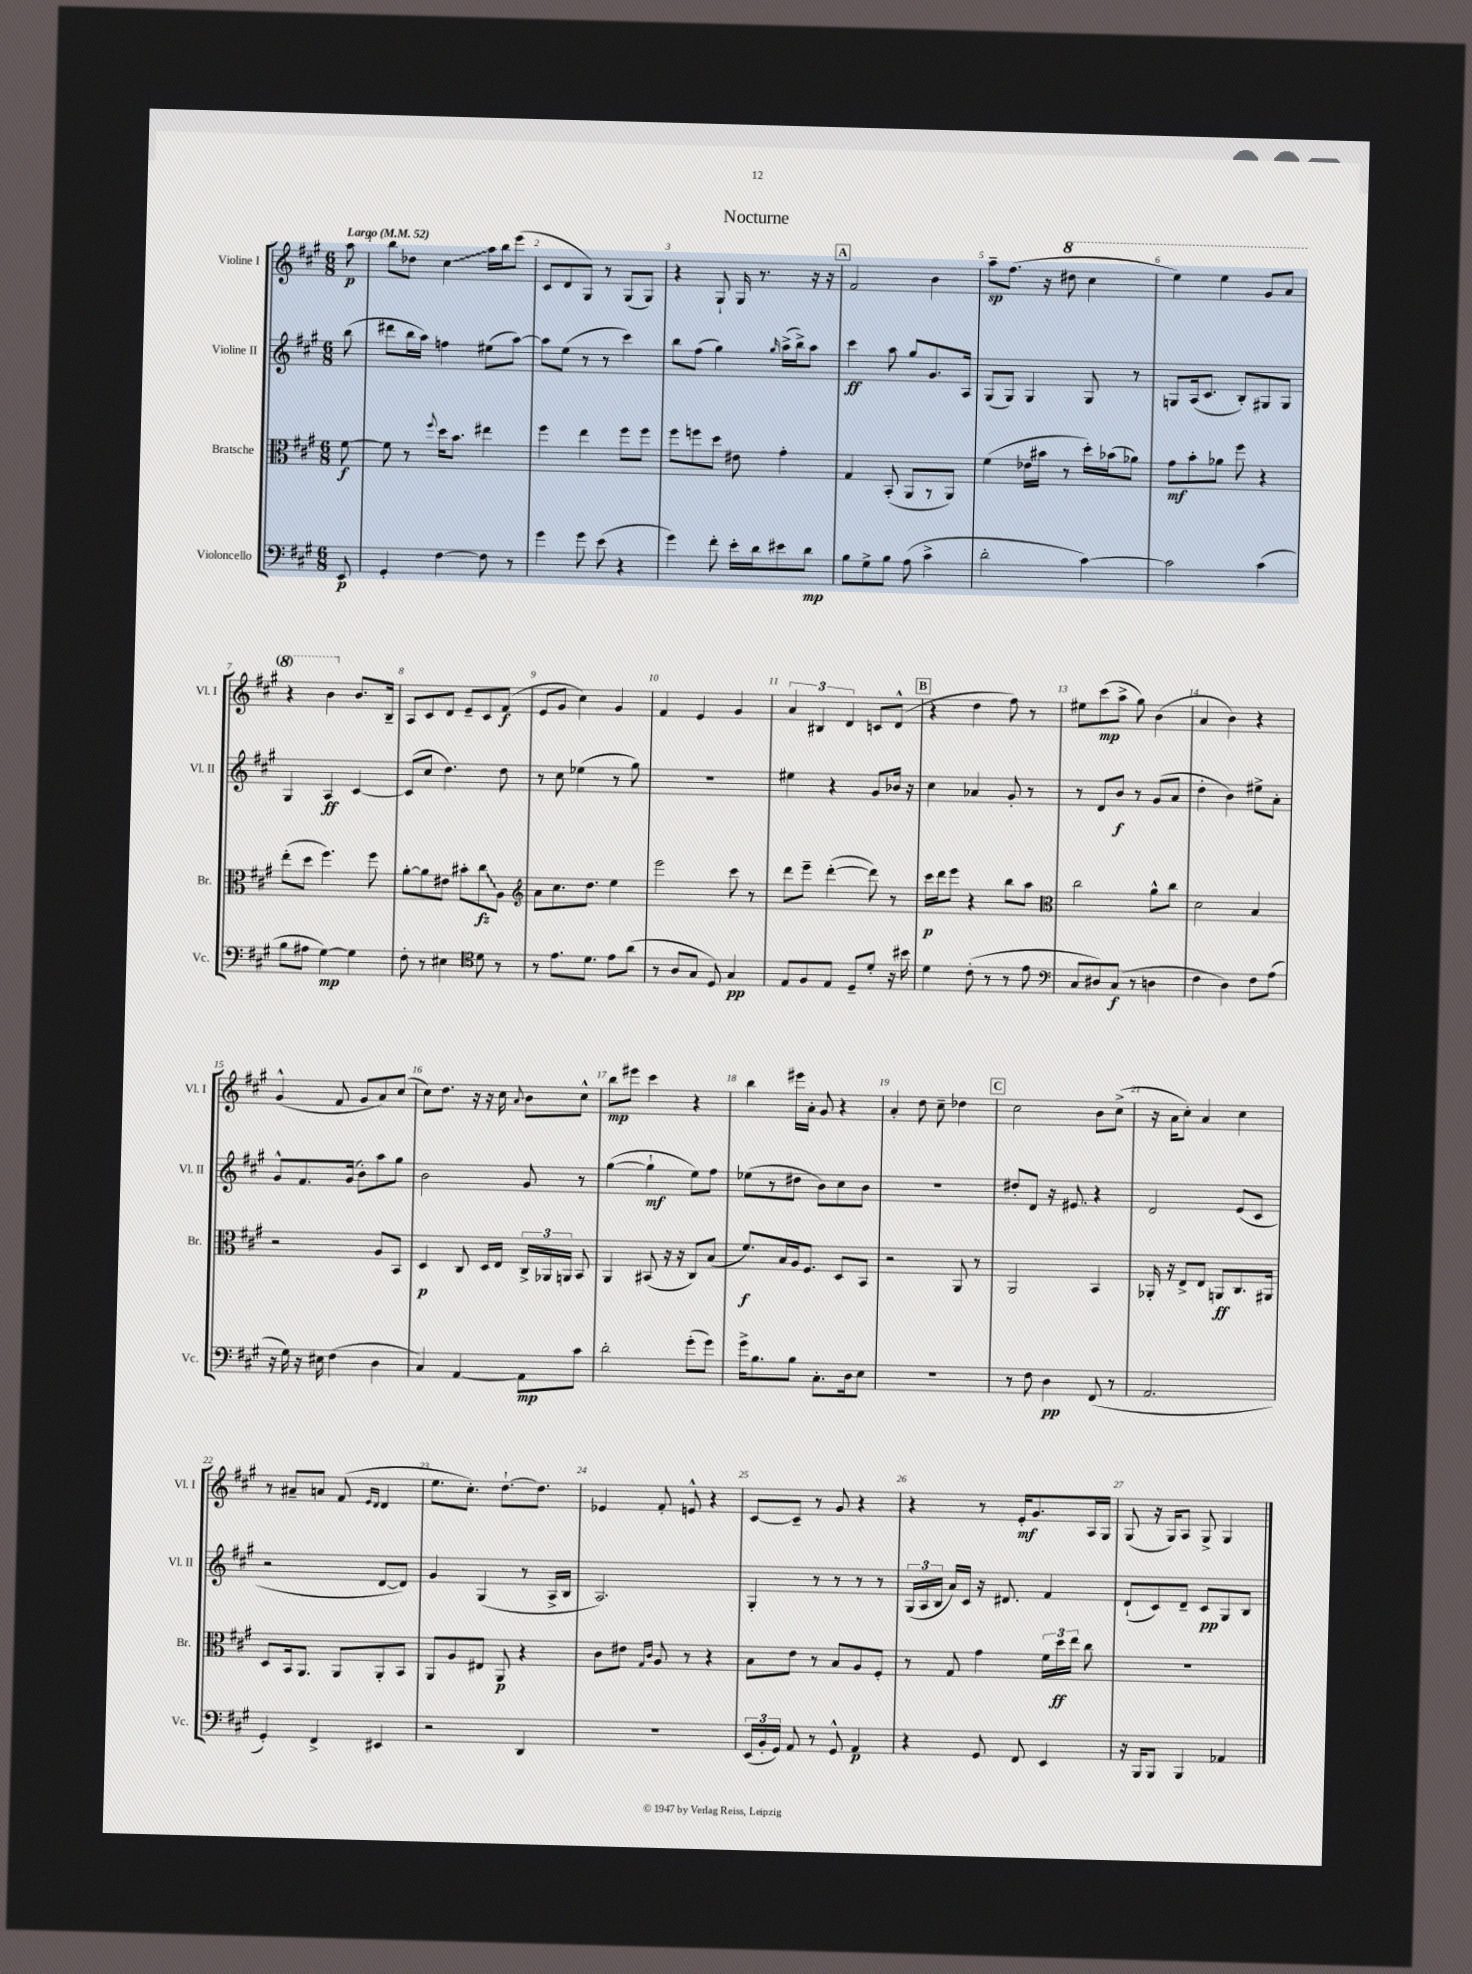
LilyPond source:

\header { title = "Nocturne" }
<<
\new StaffGroup <<
\new Staff = "s0" \with { instrumentName = "Violine I" shortInstrumentName = "Vl. I" } {
    \clef treble \key a \major \numericTimeSignature \time 6/8 \partial 8 \tempo "Largo" 4 = 52
    \autoBeamOff a''8\p |
    b''8[ des''8] \once \override Glissando.style = #'zigzag cis''4\glissando a''16[ b''16 e'''8]( |
    cis'8[ d'8 gis8]) r8 gis8[( gis8]) |
    r4 gis8-! gis16 r8. r16 r16 |
    \mark \markup { \box "A" } fis'2 b'4 |
    a''8[--\sp fis''8.]( r16 \ottava #1 dis'''8 cis'''4 |
    e'''4) e'''4 gis''8[ a''8] |
    r4 b''4 \ottava #0 b'8.[ b16]-- |
    a8[ cis'8 d'8] e'8[-- cis'8 fis'8]\f( |
    e'8[ gis'8] cis''4) gis'4 |
    fis'4 e'4 gis'4 |
    \tuplet 3/2 { a'4 bis4 d'4 } c'8[ d'8]-^( |
    \mark \markup { \box "B" } r4 d''4 fis''8) r8 |
    eis''8[ cis'''8\mp( a''8]-> gis''8) b'4( |
    a'4 b'4) r4 |
    gis'4-^( fis'8 gis'8[ a'8) cis''8]( |
    cis''8[) d''8.] r16 r16 cis''16 \appoggiatura { a'8 } b'8[ cis''8]-^ |
    b''8[\mp eis'''8] cis'''4 r4 |
    b''4 eis'''16[ a'16]-. gis'8 r4 |
    a'4-. d''8 cis''8-- des''4 |
    \mark \markup { \box "C" } cis''2 b'8[ cis''8]->( |
    r16 a'16[ cis''8]-.) a'4 cis''4 |
    r8 ais'8[-- a'8] fis'8( \grace { e'16[ d'16] } d'4 |
    e''8.[ cis''8.]-.) d''8.[~-! d''8.] |
    ees'4 fis'8-. e'8-^ r4 |
    cis'8[~ cis'8]-- r8 gis'8 r4 |
    r4 r8 e'16[-.\mf gis'8. a16 gis16] |
    gis8( r16 gis16[) a8] gis8-> gis4 \bar "|." |
}
\new Staff = "s1" \with { instrumentName = "Violine II" shortInstrumentName = "Vl. II" } {
    \clef treble \key a \major \numericTimeSignature \time 6/8 \partial 8
    \autoBeamOff b''8( |
    dis'''8[ b''16 a''16]) f''4 eis''8[( a''8]~) |
    a''8[ e''8]( r8 r8 cis'''4) |
    b''8[ fis''8]( gis''4) \grace { gis''16 } a''16[->( b''16->) a''8] |
    \mark \markup { \box "A" } cis'''4\ff a''8 gis''8[ gis'8. a16] |
    gis8[( gis8]) gis4 gis8 r8 |
    g8[ a16( cis'8.] b8[-.) gis8 gis8] |
    gis4 a4\ff cis'4~ |
    cis'8[( cis''8] d''4.) d''8 |
    r8 cis''8 ees''4( r8 gis''8) |
    R2. |
    eis''4 r4 gis'8[ bes'16] r16 |
    \mark \markup { \box "B" } cis''4 aes'4 gis'8-. r8 |
    r8 d'8[ b'8]\f r8 gis'8[( a'8] |
    d''4-. b'4) eis''8[-> a'8]-. |
    gis'8[-^ fis'8. gis'16]( b'8[-.) a''8 gis''8] |
    b'2 gis'8 r8 |
    gis''4~( gis''4-!\mf e''8[) fis''8] |
    ees''8[( r8 dis''8] b'8[) cis''8 b'8] |
    R2. |
    \mark \markup { \box "C" } dis''8[-. d'8] r16 eis'8. r4 |
    d'2 e'8[( cis'8] |
    r2 d'8[~ d'8]) |
    gis'4 gis4( r8 a16[-> b16] |
    a2.) |
    gis4-. r8 r8 r8 r8 |
    \tuplet 3/2 { gis16[( a16 b16] } a'16[) cis'16] r16 dis'8. fis'4 |
    d'8[-!( cis'8) d'8]-- cis'8[\pp gis8 b8] \bar "|." |
}
\new Staff = "s2" \with { instrumentName = "Bratsche" shortInstrumentName = "Br." } {
    \clef alto \key a \major \numericTimeSignature \time 6/8 \partial 8
    \autoBeamOff fis'8~\f |
    fis'8 r8 \appoggiatura { fis''8 } d''16[ b'8.] eis''4 |
    fis''4 e''4 fis''8[ fis''8] |
    fis''8[ f''8 d''8] eis'8 gis'4-. |
    \mark \markup { \box "A" } gis4 b,8-.( a,8[ r8 a,8]) |
    fis'4( ees'16[ bis'16] r8 d''16[-.) bes'16( aes'8]) |
    gis'8[\mf b'8-. aes'8] fis''8 r4 |
    e''8[-.( d''8] fis''4.) fis''8 |
    a'8[~-. a'8 eis'8] bis'8[-. \once \override Glissando.style = #'zigzag cis''8\glissando\fz a8] |
    \clef treble a'8[ cis''8. d''8.] e''4 |
    e'''2 cis'''8 r8 |
    d'''8[ e'''8]-- d'''4~-.( d'''8) r8 |
    \mark \markup { \box "B" } cis'''16[\p d'''16 e'''8] r4 b''8[ a''8] |
    \clef alto cis''2 a'8[-^ cis''8] |
    d'2 b4 |
    r2 a8[ b,8] |
    d4\p cis8 d16[ e16] \tuplet 3/2 { cis16[-> aes,16 a,16] } b,8 |
    a,4 bis,8( r16 r16 cis8[) b8]( |
    fis'8.[\f) b16 a16 fis8.] d8[ b,8] |
    r2 a,8 r8 |
    \mark \markup { \box "C" } a,2 b,4 |
    aes,16-. r16 e8[-> e8] a,8[\ff cis8. ais,16] |
    d8[ b,16 a,8.] a,8[ a,8-. b,8] |
    a,8[ a8 eis8] a,8\p r4 |
    cis'8[ eis'8] \grace { gis16[ cis'16] } a8 r8 r4 |
    b8[ e'8] r8 b8[ a8 fis8]-. |
    r8 gis8 gis'4 \tuplet 3/2 { fis'16[ d''16\ff e''16] } cis''8 |
    R2. \bar "|." |
}
\new Staff = "s3" \with { instrumentName = "Violoncello" shortInstrumentName = "Vc." } {
    \clef bass \key a \major \numericTimeSignature \time 6/8 \partial 8
    \autoBeamOff e,8\p |
    gis,4-. fis4~ fis8 r8 |
    gis'4 gis'8 e'8( r4 |
    gis'4) fis'8-. e'16[-. d'16 eis'8 d'8]\mp |
    \mark \markup { \box "A" } b8[ gis8-> b8] a8( cis'4-> |
    d'2-. cis'4~) |
    cis'2 cis'4( |
    b8[ ais8] gis4~\mp) gis4 |
    fis8-. r8 eis4 \clef tenor d'8 r8 |
    r8 e'8.[ d'8.] e'8[ a'8]( |
    r8 a8[ gis8] d8) gis4\pp |
    e8[ fis8 e8] d8[-- d'8]-. r16 bis'16 |
    \mark \markup { \box "B" } d'4 cis'8-.( r8 r8 e'8 |
    \clef bass cis8[ dis8) cis8]\f( r8 d4 |
    fis4 d4) fis8[ a8]( |
    r16 gis16) r16 eis16 fis4( d4 |
    cis4) a,4~ a,8[\mp cis'8] |
    d'2-. gis'8[-.( gis'8]) |
    gis'16[-> b8. b8] cis8.[-. d16 e8] |
    R2. |
    \mark \markup { \box "C" } r8 fis8 d4\pp fis,8( r8 |
    a,2. |
    gis,4-.) fis,4-> eis,4 |
    r2 d,4 |
    R2. |
    \tuplet 3/2 { e,16[( b,16-. gis,16]) } a,8 r8 gis,8-^ a,4\p |
    r4 gis,8 fis,8 e,4 |
    r16 b,,16[ b,,8] b,,4 aes,4 \bar "|." |
}
>>
>>
\layout { \context { \Score \override BarNumber.break-visibility = ##(#f #t #t) barNumberVisibility = #all-bar-numbers-visible } }
